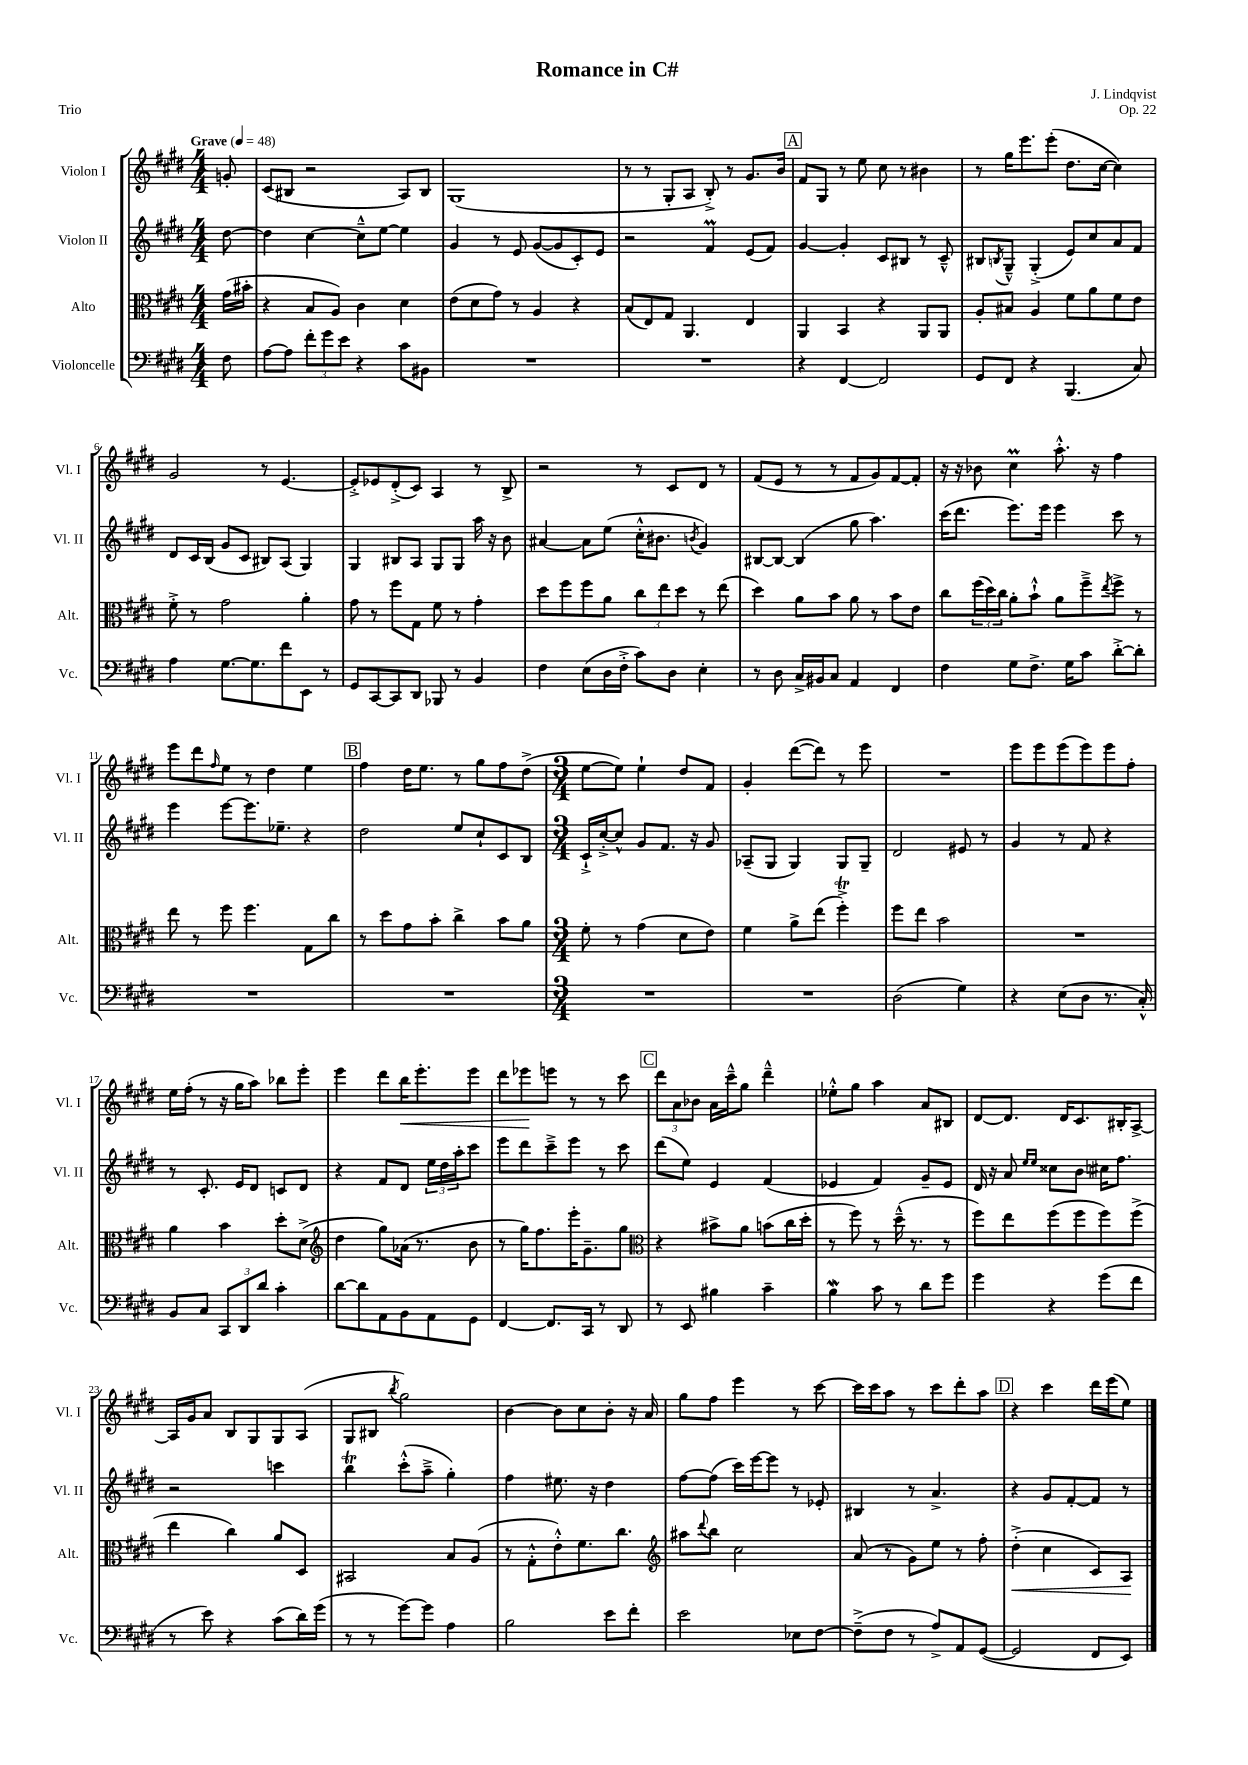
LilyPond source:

\header { title = "Romance in C#" composer = "J. Lindqvist" opus = "Op. 22" piece = "Trio" }
<<
\new StaffGroup <<
\new Staff = "s0" \with { instrumentName = "Violon I" shortInstrumentName = "Vl. I" } {
    \clef treble \key e \major \numericTimeSignature \time 4/4 \partial 8 \tempo "Grave" 4 = 48
    g'8-. |
    cis'8( bis8 r2 a8) bis8 |
    gis1( |
    r8 r8 gis8-. a8 b8-.->) r8 gis'8. b'16 |
    \mark \markup { \box "A" } fis'8 gis8 r8 e''8 cis''8 r8 bis'4 |
    r8 gis''16 e'''8. e'''8-.( dis''8. cis''16~ cis''4) |
    gis'2 r8 e'4.~ |
    e'8-.-> ees'8 dis'8-.->( cis'8) a4 r8 b8-> |
    r2 r8 cis'8 dis'8 r8 |
    fis'8( e'8 r8 r8 fis'8 gis'8) fis'8~ fis'8-. |
    r16 r16 bes'8 cis''4\prall a''8.-.-^ r16 fis''4 |
    e'''8 dis'''8 \grace { fis''16 } e''8 r8 dis''4 e''4 |
    \mark \markup { \box "B" } fis''4 dis''16 e''8. r8 gis''8 fis''8 dis''8->( |
    \numericTimeSignature \time 3/4 e''8~ e''8) e''4-! dis''8 fis'8 |
    gis'4-. dis'''8~( dis'''8) r8 e'''8 |
    R2. |
    e'''8 e'''8 e'''8( e'''8) e'''8 fis''8-. |
    e''16 fis''16-.( r8 r16 gis''16 a''8) bes''8 e'''8-. |
    e'''4 dis'''8 b''16\< e'''8.-. e'''8 |
    dis'''8 ees'''8\! e'''8 r8 r8 cis'''8 |
    \mark \markup { \box "C" } \tuplet 3/2 { dis'''8 a'8 bes'8 } a'16 cis'''16---^ gis''8 dis'''4---^ |
    ees''8-.-^ gis''8 a''4 a'8 bis8 |
    dis'8~ dis'8. dis'16 cis'8. bis16-. a8~-> |
    a16 gis'16 a'8 b8 gis8 gis8 a8( |
    gis8 bis8 \acciaccatura { b''8 } gis''2) |
    b'4~ b'8 cis''8 b'8-. r16 a'16 |
    gis''8 fis''8 e'''4 r8 cis'''8~ |
    cis'''16 cis'''16 a''8 r8 cis'''8 dis'''8-. a''8 |
    \mark \markup { \box "D" } r4 cis'''4 dis'''16 e'''16( e''8) \bar "|." |
}
\new Staff = "s1" \with { instrumentName = "Violon II" shortInstrumentName = "Vl. II" } {
    \clef treble \key e \major \numericTimeSignature \time 4/4 \partial 8
    dis''8~ |
    dis''4 cis''4~ cis''8---^ e''8~ e''4 |
    gis'4 r8 e'8 gis'8~( gis'8 cis'8-.) e'8 |
    r2 fis'4\prall e'8( fis'8) |
    \mark \markup { \box "A" } gis'4~ gis'4-. cis'8 bis8 r8 cis'8---^ |
    bis8 \acciaccatura { b8 } gis8---^ gis4-.->( e'8) cis''8 a'8 fis'8 |
    dis'8 cis'16 b16( gis'8 cis'8 bis8) a8( gis4) |
    gis4 bis8 a8 gis8 gis8 a''16 r16 b'8 |
    ais'4~ ais'8 e''8( cis''16-.-^ bis'8. \acciaccatura { b'8 } gis'4) |
    bis8~ bis8~ bis4( gis''8 a''4.) |
    cis'''16( dis'''8. e'''8.) e'''16 e'''4 cis'''8 r8 |
    e'''4 e'''8~ e'''8. ees''8.-- r4 |
    \mark \markup { \box "B" } dis''2 e''8 cis''8-! cis'8 b8 |
    \numericTimeSignature \time 3/4 cis'16-!-> cis''16~-.-> cis''8-^ gis'8 fis'8. r16 gis'8 |
    aes8--( gis8 gis4) gis8 gis8-- |
    dis'2 eis'8 r8 |
    gis'4 r8 fis'8 r4 |
    r8 cis'8.-. e'16 dis'8 c'8 dis'8 |
    r4 fis'8 dis'8 \tuplet 3/2 { e''16 dis''16 a''16-. } cis'''8 |
    e'''8 dis'''8 cis'''8---> e'''8 r8 cis'''8 |
    \mark \markup { \box "C" } dis'''8( e''8) e'4 fis'4( |
    ees'4 fis'4) gis'8-- ees'8 |
    dis'16 r16 a'8 \grace { e''16 e''16 } cisis''8 b'8 cis''16 fis''8. |
    r2 c'''4 |
    b''4\trill cis'''8-.-^( a''8---> gis''4-.) |
    fis''4 eis''8. r16 dis''4 |
    fis''8~ fis''8( cis'''16) e'''16~ e'''8 r8 ees'8-. |
    bis4 r8 a'4.-> |
    \mark \markup { \box "D" } r4 gis'8 fis'8~-. fis'8 r8 \bar "|." |
}
\new Staff = "s2" \with { instrumentName = "Alto" shortInstrumentName = "Alt." } {
    \clef alto \key e \major \numericTimeSignature \time 4/4 \partial 8
    gis'16( bis'16-. |
    r4 b8 a8) cis'4 dis'4 |
    e'8( dis'8 gis'8) r8 a4 r4 |
    b8( e8) gis8 a,4. e4 |
    \mark \markup { \box "A" } a,4 b,4 r4 a,8 a,8 |
    a8-. bis8 a4 fis'8 a'8 fis'8 e'8 |
    fis'8-.-> r8 gis'2 a'4-. |
    gis'8 r8 fis''8 gis8 fis'8 r8 gis'4-. |
    dis''8 fis''8 fis''8 a'8 \tuplet 3/2 { cis''8 e''8 dis''8 } r8 e''8( |
    dis''4) a'8 b'8 a'8 r8 b'8 e'8 |
    cis''8 \tuplet 3/2 { fis''16( dis''16) cis''16 } a'8-. b'8-!-^ a'8 fis''8---> \acciaccatura { e''8 } fis''8-> r8 |
    e''8 r8 fis''8 fis''4. gis8 cis''8 |
    \mark \markup { \box "B" } r8 dis''8 gis'8 b'8-. cis''4-> b'8 a'8 |
    \numericTimeSignature \time 3/4 fis'8-. r8 gis'4( dis'8 e'8) |
    fis'4 a'8-> e''8( fis''4-.->\trill) |
    fis''8 e''8 b'2 |
    R2. |
    a'4 b'4 dis''8-. dis'8->( |
    \clef treble dis''4 gis''8) aes'16( r8. b'8 |
    r8 gis''16) fis''8. e'''16-. gis'8.-- gis''8 |
    \mark \markup { \box "C" } \clef alto r4 bis'8-> a'8 b'8( cis''16 dis''16-. |
    r8 fis''8) r8 dis''16---^( r8. r8 |
    fis''8) e''8 fis''8( fis''8 fis''8) fis''8->( |
    e''4 cis''4) a'8 dis8 |
    bis,2 b8 a8( |
    r8 gis8-.-^ e'8-.-^) fis'8. cis''8. |
    \clef treble ais''8 \appoggiatura { dis'''8 } b''8 cis''2 |
    a'8( r8 gis'8) e''8 r8 fis''8-. |
    \mark \markup { \box "D" } dis''4-.->\<( cis''4 cis'8) a8\! \bar "|." |
}
\new Staff = "s3" \with { instrumentName = "Violoncelle" shortInstrumentName = "Vc." } {
    \clef bass \key e \major \numericTimeSignature \time 4/4 \partial 8
    fis8 |
    a8~ a8 \tuplet 3/2 { fis'8-. gis'8 e'8 } r4 cis'8 bis,8 |
    R1 |
    R1 |
    \mark \markup { \box "A" } r4 fis,4~ fis,2 |
    gis,8 fis,8 r4 b,,4.( cis8) |
    a4 gis8.~ gis8. fis'8 e,8 r8 |
    gis,8 cis,8~ cis,8 dis,8 bes,,8 r8 b,4 |
    fis4 e8( dis16 fis16-.-> cis'8) dis8 e4-. |
    r8 dis8 cis16-> bis,16 cis8 a,4 fis,4 |
    fis4 gis8 fis8.-> gis16 cis'8 dis'8~-.-> dis'8-. |
    R1 |
    \mark \markup { \box "B" } R1 |
    \numericTimeSignature \time 3/4 R2. |
    R2. |
    dis2( gis4) |
    r4 e8( dis8 r8. cis16-.-^) |
    b,8 cis8 \tuplet 3/2 { cis,8 dis,8 dis'8 } cis'4-. |
    dis'8~ dis'8 a,8 b,8 a,8 gis,8 |
    fis,4~ fis,8. cis,16 r8 dis,8 |
    \mark \markup { \box "C" } r8 e,8 bis4 cis'4-- |
    b4\mordent cis'8 r8 dis'8 gis'8 |
    gis'4 r4 gis'8( fis'8 |
    r8 e'8) r4 cis'8( dis'16) gis'16( |
    r8 r8 gis'8~) gis'8 a4 |
    b2 e'8 fis'8-. |
    e'2 ees8 fis8~ |
    fis8--->( fis8 r8 a8->) a,8 gis,8~( |
    \mark \markup { \box "D" } gis,2 fis,8 e,8) \bar "|." |
}
>>
>>
